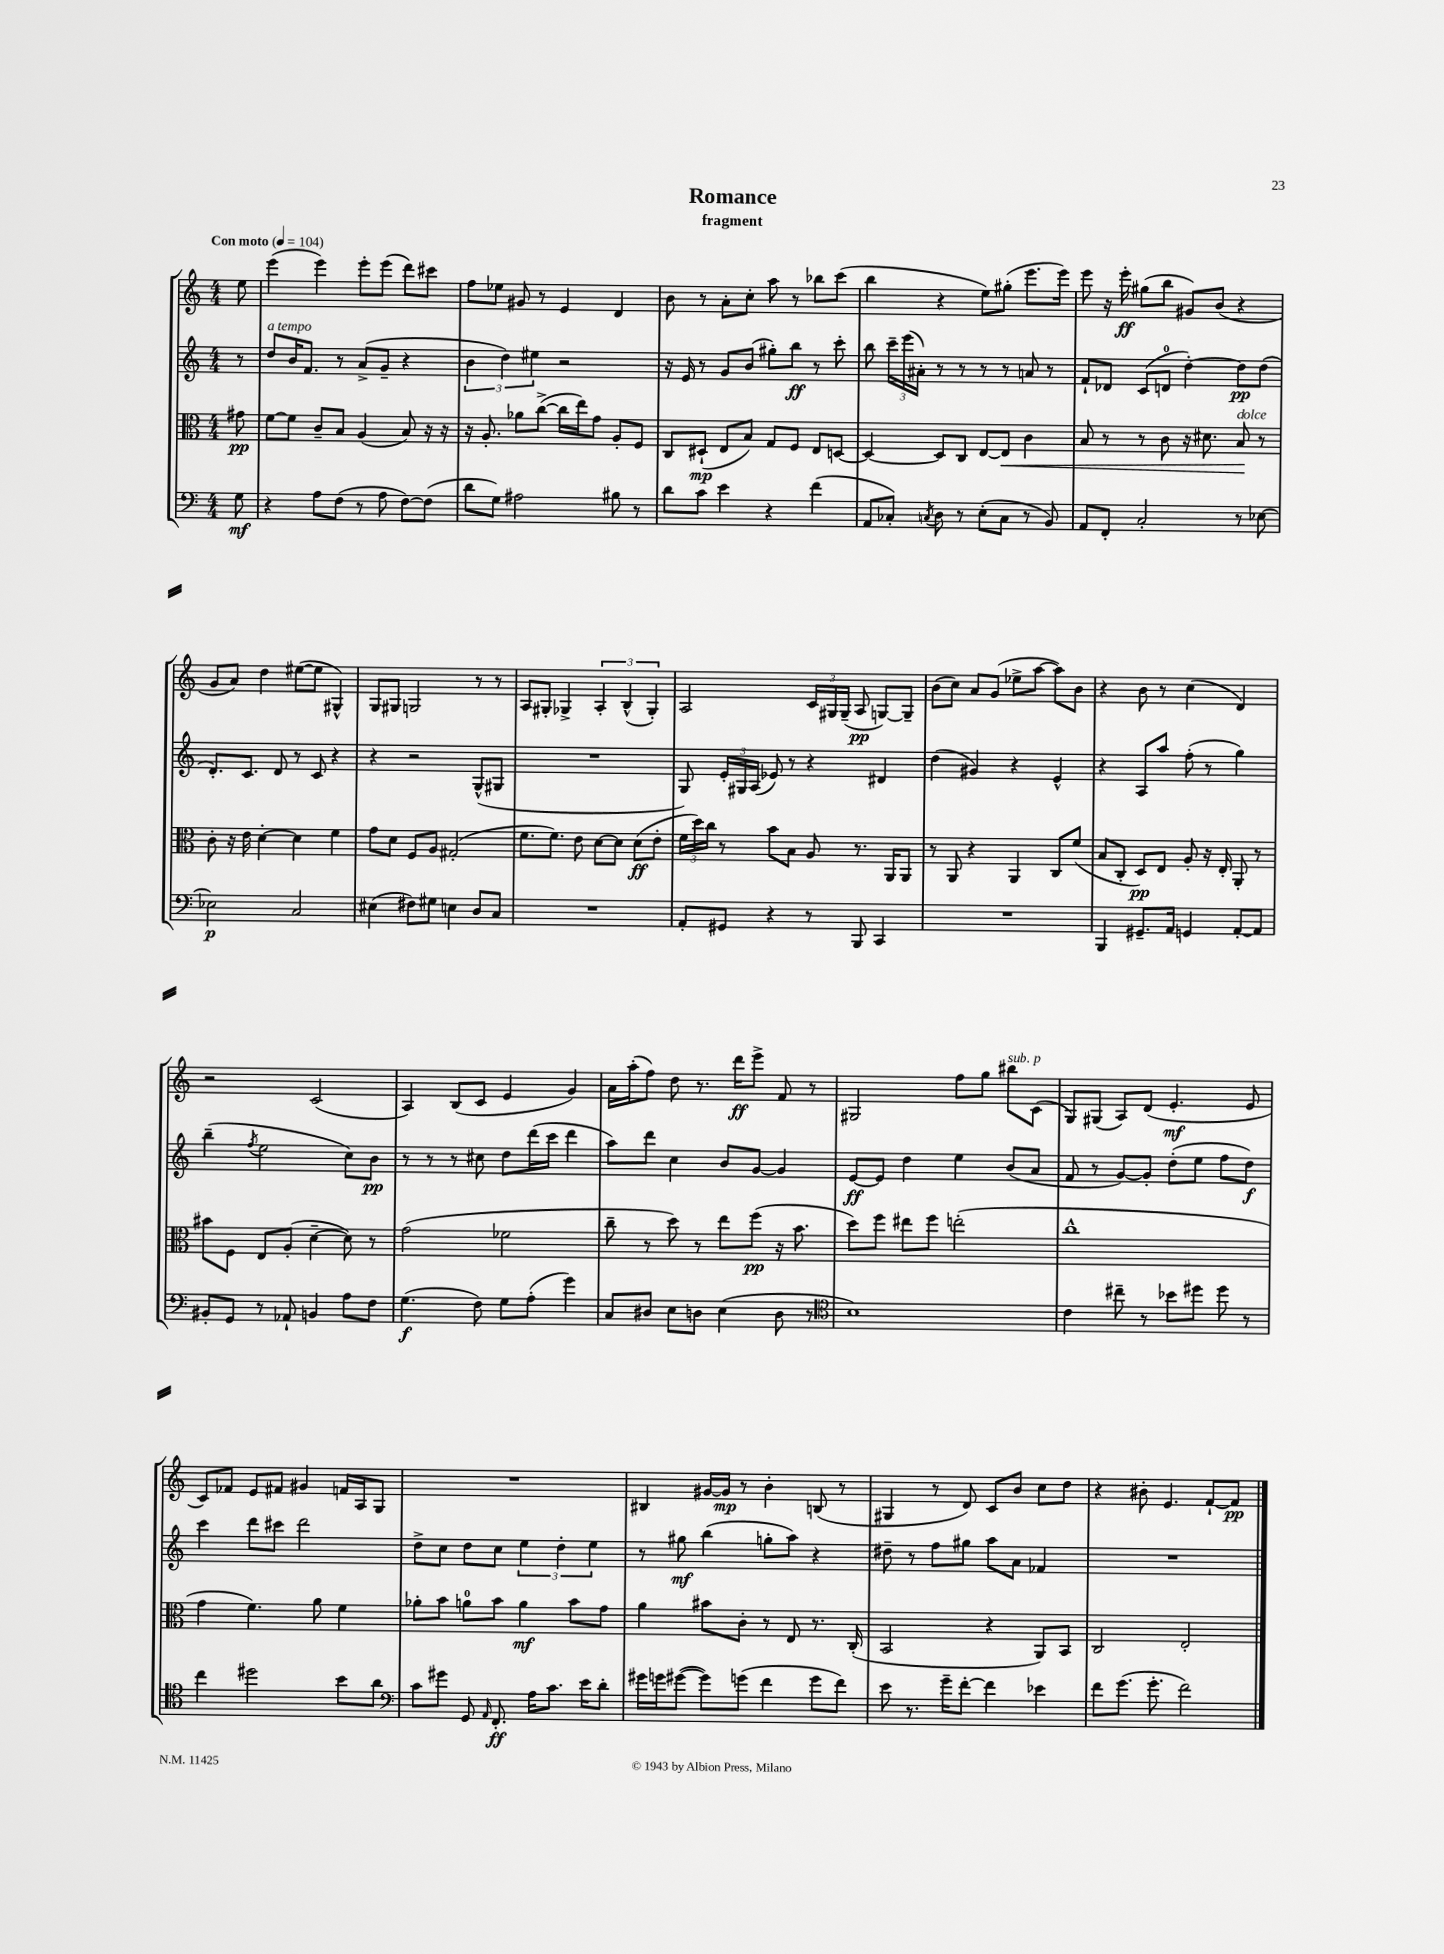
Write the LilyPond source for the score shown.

\header { title = "Romance" subtitle = "fragment" }
<<
\new StaffGroup <<
\new Staff = "s0" {
    \clef treble \key c \major \numericTimeSignature \time 4/4 \partial 8 \tempo "Con moto" 4 = 104
    \autoBeamOff e''8 |
    e'''4( e'''4) e'''8[-. e'''8]( d'''8[) cis'''8] |
    f''8[ ees''8] gis'8 r8 e'4 d'4 |
    b'8 r8 a'8[-. c''8]-. a''8 r8 bes''8[ c'''8]( |
    b''4 r4 e''8[) gis''8]-.( e'''8.[ e'''16]) |
    e'''8 r16 e'''16-.\ff gis''8[( b''8] gis'8[) b'8]( r4 |
    g'8[ a'8]) d''4 eis''8[~( eis''8] gis4-^) |
    g8[ gis8] g2 r8 r8 |
    a8[ gis8]-. ges4-> \tuplet 3/2 { a4-. b4-^( ges4-.) } |
    a2 \tuplet 3/2 { c'16[ gis16 gis16]--( } a8\pp g8[~) g8]-- |
    b'8[( c''8]) a'8[ g'8]( ees''8[-> a''8]~ a''8[) b'8] |
    r4 b'8 r8 c''4( d'4) |
    r2 c'2( |
    a4) b8[( c'8] e'4 g'4) |
    a'16[ a''16-.( f''8]) d''8 r8. d'''16[\ff e'''8]-> f'8 r8 |
    gis2 f''8[ g''8] bis''8[^\markup { \italic "sub. p" } c'8]( |
    g8[) gis8]( a8[) d'8]( e'4.-.\mf e'8 |
    c'8[) fes'8] e'8[ fis'8] gis'4 f'16[ a16 g8] |
    R1 |
    bis4 gis'16[~ gis'16]\mp r8 b'4-. b8( r8 |
    gis4 r8 d'8) c'8[ b'8] c''8[ d''8] |
    r4 bis'8-. e'4. f'8[~-! f'8]\pp \bar "|." |
}
\new Staff = "s1" {
    \clef treble \key c \major \numericTimeSignature \time 4/4 \partial 8
    \autoBeamOff r8 |
    d''8[^\markup { \italic "a tempo" } b'16 f'8.] r8 a'8[->( g'8]-- r4 |
    \tuplet 3/2 { b'4 d''4) eis''4 } r2 |
    r16 e'16 r8 g'8[ b'8]( gis''8[-.) b''8]\ff r8 c'''8-. |
    b''8 \tuplet 3/2 { c'''16[-- e'''16( ais'16]-.) } r8 r8 r8 r8 a'8 r8 |
    f'8[-! des'8] c'8[( d'8]-0 d''4~-.) d''8[\pp d''8]( |
    d'8.[-.) c'8.] d'8 r8 c'8 r4 |
    r4 r2 g8[-^( gis8] |
    R1 |
    g8) \tuplet 3/2 { e'16[-. gis16 a16]( } ees'8) r8 r4 dis'4 |
    d''4( gis'4) r4 e'4-^ |
    r4 a8[ a''8] f''8-.( r8 g''4) |
    b''4--( \acciaccatura { f''8 } e''2 c''8[) b'8]\pp |
    r8 r8 r8 cis''8 d''8[ d'''16( c'''16] d'''4 |
    a''8[) d'''8] c''4 b'8[ g'8]~ g'4 |
    e'8[~\ff e'8] d''4 e''4 b'8[( a'8] |
    f'8 r8 g'8[~) g'8]-. d''8[-.( e''8] f''8[ d''8]\f) |
    c'''4 d'''8[ cis'''8] d'''2 |
    d''8[-> c''8] d''8[ c''8] \tuplet 3/2 { e''4 d''4-. e''4 } |
    r8 gis''8\mf b''4( g''8[-. a''8]) r4 |
    dis''8-- r8 f''8[ gis''8] a''8[ a'8] fes'4 |
    R1 \bar "|." |
}
\new Staff = "s2" {
    \clef alto \key c \major \numericTimeSignature \time 4/4 \partial 8
    \autoBeamOff gis'8\pp |
    f'8[~ f'8] c'8[-- b8] a4( b8) r16 r16 |
    r16 a8.-. aes'8[ c''8]~->( c''16[ e''16) g'8] a8[-. f8] |
    c8[ dis8]-!\mp( e8[ b8]) g8[ f8] e8[ d8]~ |
    d4~ d8[ c8] e8[~ e8]\< c'4 |
    b8 r8 r8 c'8 r16 dis'8. b8\!^\markup { \italic "dolce" } r8 |
    c'8-. r16 e'16 d'4~-. d'4 f'4 |
    g'8[ d'8] f8[ a8] gis2-.( |
    f'8.[ f'8.]) e'8 d'8[~ d'8] d'8[\ff( e'8]-. |
    \tuplet 3/2 { f'16[ d''16) c''16] } r8 b'8[ b8] a8 r8. a,16[ a,8] |
    r8 a,8 r4 a,4 c8[ f'8]( |
    b8[ c8]-. d8[\pp) e8] a8-. r16 e16-. a,8-. r8 |
    bis'8[ f8] e8[ a8]-.( d'4~-- d'8) r8 |
    g'2( fes'2 |
    c''8-- r8 d''8) r8 e''8[ f''8]\pp( r16 b'8. |
    d''8[) f''8] eis''8[ f''8] e''2-.( |
    c''1-^ |
    g'4 f'4.) a'8 f'4 |
    aes'8[-. b'8] a'8[-0 b'8] a'4\mf b'8[ g'8] |
    a'4 bis'8[ c'8]-. r8 e8 r8. c16-.( |
    b,2 r4 a,8[) b,8] |
    c2 e2-. \bar "|." |
}
\new Staff = "s3" {
    \clef bass \key c \major \numericTimeSignature \time 4/4 \partial 8
    \autoBeamOff g8\mf |
    r4 a8[ f8]( r8 a8 f8[~) f8]( |
    d'8[ g8]) ais2 bis8 r8 |
    d'8[ c'8] e'4 r4 f'4( |
    a,8[ ces8]-.) \acciaccatura { c8 } d8 r8 e8[-.( c8] r8 b,8) |
    a,8[ f,8]-. c2-. r8 ees8~ |
    ees2\p c2 |
    eis4( fis8[) gis8] e4 d8[ c8] |
    R1 |
    a,8[-. gis,8] r4 r8 b,,8 c,4 |
    R1 |
    b,,4 gis,8.[-- a,16] g,4 a,8[~-. a,8] |
    bis,8[-. g,8] r8 aes,8-! b,4 a8[ f8] |
    g4.\f( f8) g8[ a8]-.( g'4) |
    c8[ dis8] e8[ d8] e4( d8 r8 |
    \clef tenor b1) |
    c'4 cis''8-- r8 bes'8[ dis''8] dis''8 r8 |
    c''4 dis''2 b'8[ a'8] |
    \clef bass c'8[ gis'8] g,8 \grace { a,16 } f,8.-.\ff a16[ c'8.] e'16[ d'8]-. |
    gis'16[ g'16 gis'8]~( gis'8[) g'8]( f'4 g'8[ f'8]) |
    e'8 r8. g'16[-- f'8]~-. f'4 ees'4 |
    f'8[ g'8.]( g'8.-. f'2) \bar "|." |
}
>>
>>
\layout { \context { \Score \remove "Bar_number_engraver" } }
